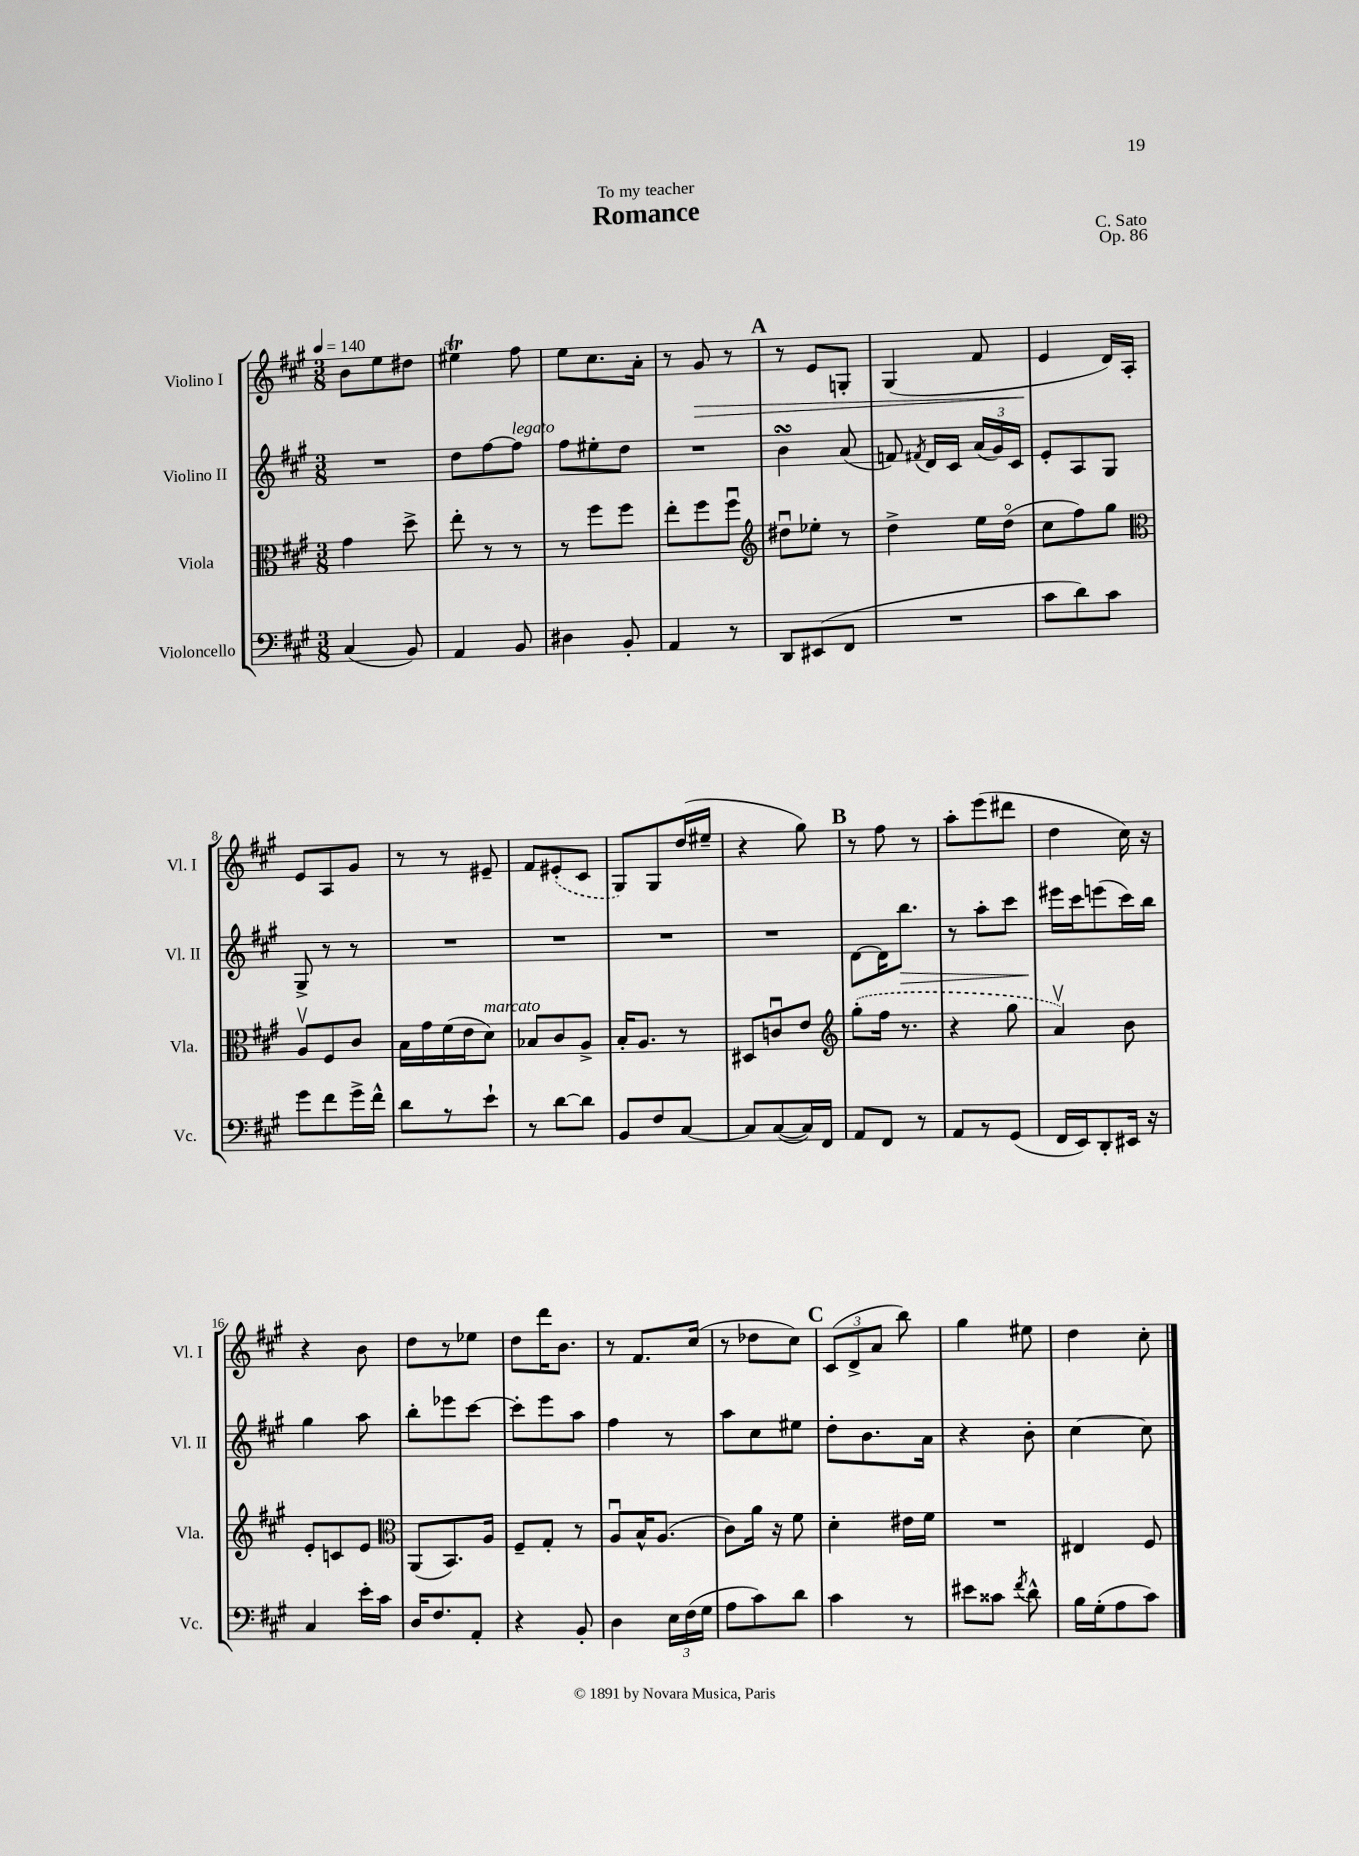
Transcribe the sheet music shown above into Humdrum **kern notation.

**kern	**kern	**kern	**kern
*staff4	*staff3	*staff2	*staff1
*clefF4	*clefC3	*clefG2	*clefG2
*k[f#c#g#]	*k[f#c#g#]	*k[f#c#g#]	*k[f#c#g#]
*M3/8	*M3/8	*M3/8	*M3/8
*MM140	*MM140	*MM140	*MM140
(4C#	4g#	4.r	8b
.	.	.	8ee
8BB)	8dd^	.	8dd#
=	=	=	=
4AA	8ee'	8dd	4ee#
.	8r	[8ff#	.
8BB	8r	8ff#]	8ff#
=	=	=	=
4D#	8r	8ff#	8ee
.	8ff#	8ee#'	8.cc#
8BB'	8ff#	8dd	.
.	.	.	16a'
=	=	=	=
4AA	8ee'	4.r	8r
.	8ff#	.	8g#
8r	8ff#u	.	8r
=	=	=	=
*	*clefG2	*	*
8DD	8dd#u	4b	8r
(8EE#	8ee-'	.	8e
8FF#	8r	(8a	8G'
=	=	=	=
4.r	4dd^	8f)	(4G#
.	.	8qf#	.
.	.	16d	.
.	.	16c#	.
.	16ee	(24a	8f#
.	.	24g#)	.
.	(16ddo	.	.
.	.	24c#	.
=	=	=	=
8c#	8cc#	8e'	4e
8d)	8ff#)	8A	.
8c#	8gg#	8G#	16d)
.	.	.	16A'
=	=	=	=
*	*clefC3	*	*
8g#	8Av	8G#^	8e
8f#	8F#	8r	8A
16g#^	8c#	8r	8g#
16f#^^	.	.	.
=	=	=	=
8d	16B	4.r	8r
.	16g#	.	.
8r	(16f#	.	8r
.	16e	.	.
8e`	8d)	.	8e#~
=	=	=	=
8r	8B-	4.r	8f#
[8d	8c#	.	(8e#'
8d]	8A^	.	8c#
=	=	=	=
8BB	16B'	4.r	8G#)
.	8.A	.	.
8F#	.	.	8G#
[8C#	8r	.	(16dd
.	.	.	16ee#~
=	=	=	=
8C#]	8D#	4.r	4r
([8C#	8cu	.	.
16C#])	8e	.	8gg#)
16FF#	.	.	.
=	=	=	=
*	*clefG2	*	*
8AA	(8gg#'	[8d	8r
8FF#	16ff#	16d]	8ff#
.	8.r	8.bb	.
8r	.	.	8r
=	=	=	=
8AA	4r	8r	8aa'
8r	.	8aa'	(8eee
(8GG#	8gg#	8ccc#	8ddd#
=	=	=	=
16FF#	4av)	16eee#	4dd
16EE)	.	16ccc#	.
8DD'	.	(8eee	.
16EE#	8b	16ccc#)	16cc#)
16r	.	16bb	16r
=	=	=	=
4C#	8e'	4gg#	4r
.	8c	.	.
16e'	8e	8aa	8b
16c#	.	.	.
=	=	=	=
*	*clefC3	*	*
16D	(8AA	8bb'	8dd
8.F#	.	.	.
.	8.BB)	8eee-	8r
8AA'	.	[8ccc#	8ee-
.	16A	.	.
=	=	=	=
4r	8F#~	8ccc#']	8dd
.	8G#'	8eee	16ddd
.	.	.	8.b
8BB'	8r	8aa	.
=	=	=	=
4D	8Au	4ff#	8r
.	16B^^	.	8.f#
.	(8.A	.	.
24E	.	8r	.
(24F#	.	.	.
.	.	.	(16cc#
24G#	.	.	.
=	=	=	=
8A	8c#)	8aa	8r
8c#)	16a	8cc#	8dd-
.	16r	.	.
8d	8f#	8ee#	8cc#)
=	=	=	=
4c#	4d'	8dd'	(12c#
.	.	.	12d^
.	.	8.b	.
.	.	.	12a
8r	16e#	.	8bb)
.	16f#	16a	.
=	=	=	=
8e#	4.r	4r	4gg#
8c##	.	.	.
8qf#	.	.	.
8d^^	.	8b'	8ee#
=	=	=	=
16B	4E#	[4cc#	4dd
(16G#'	.	.	.
8A	.	.	.
8c#)	8F#	8cc#]	8cc#'
==	==	==	==
*-	*-	*-	*-
